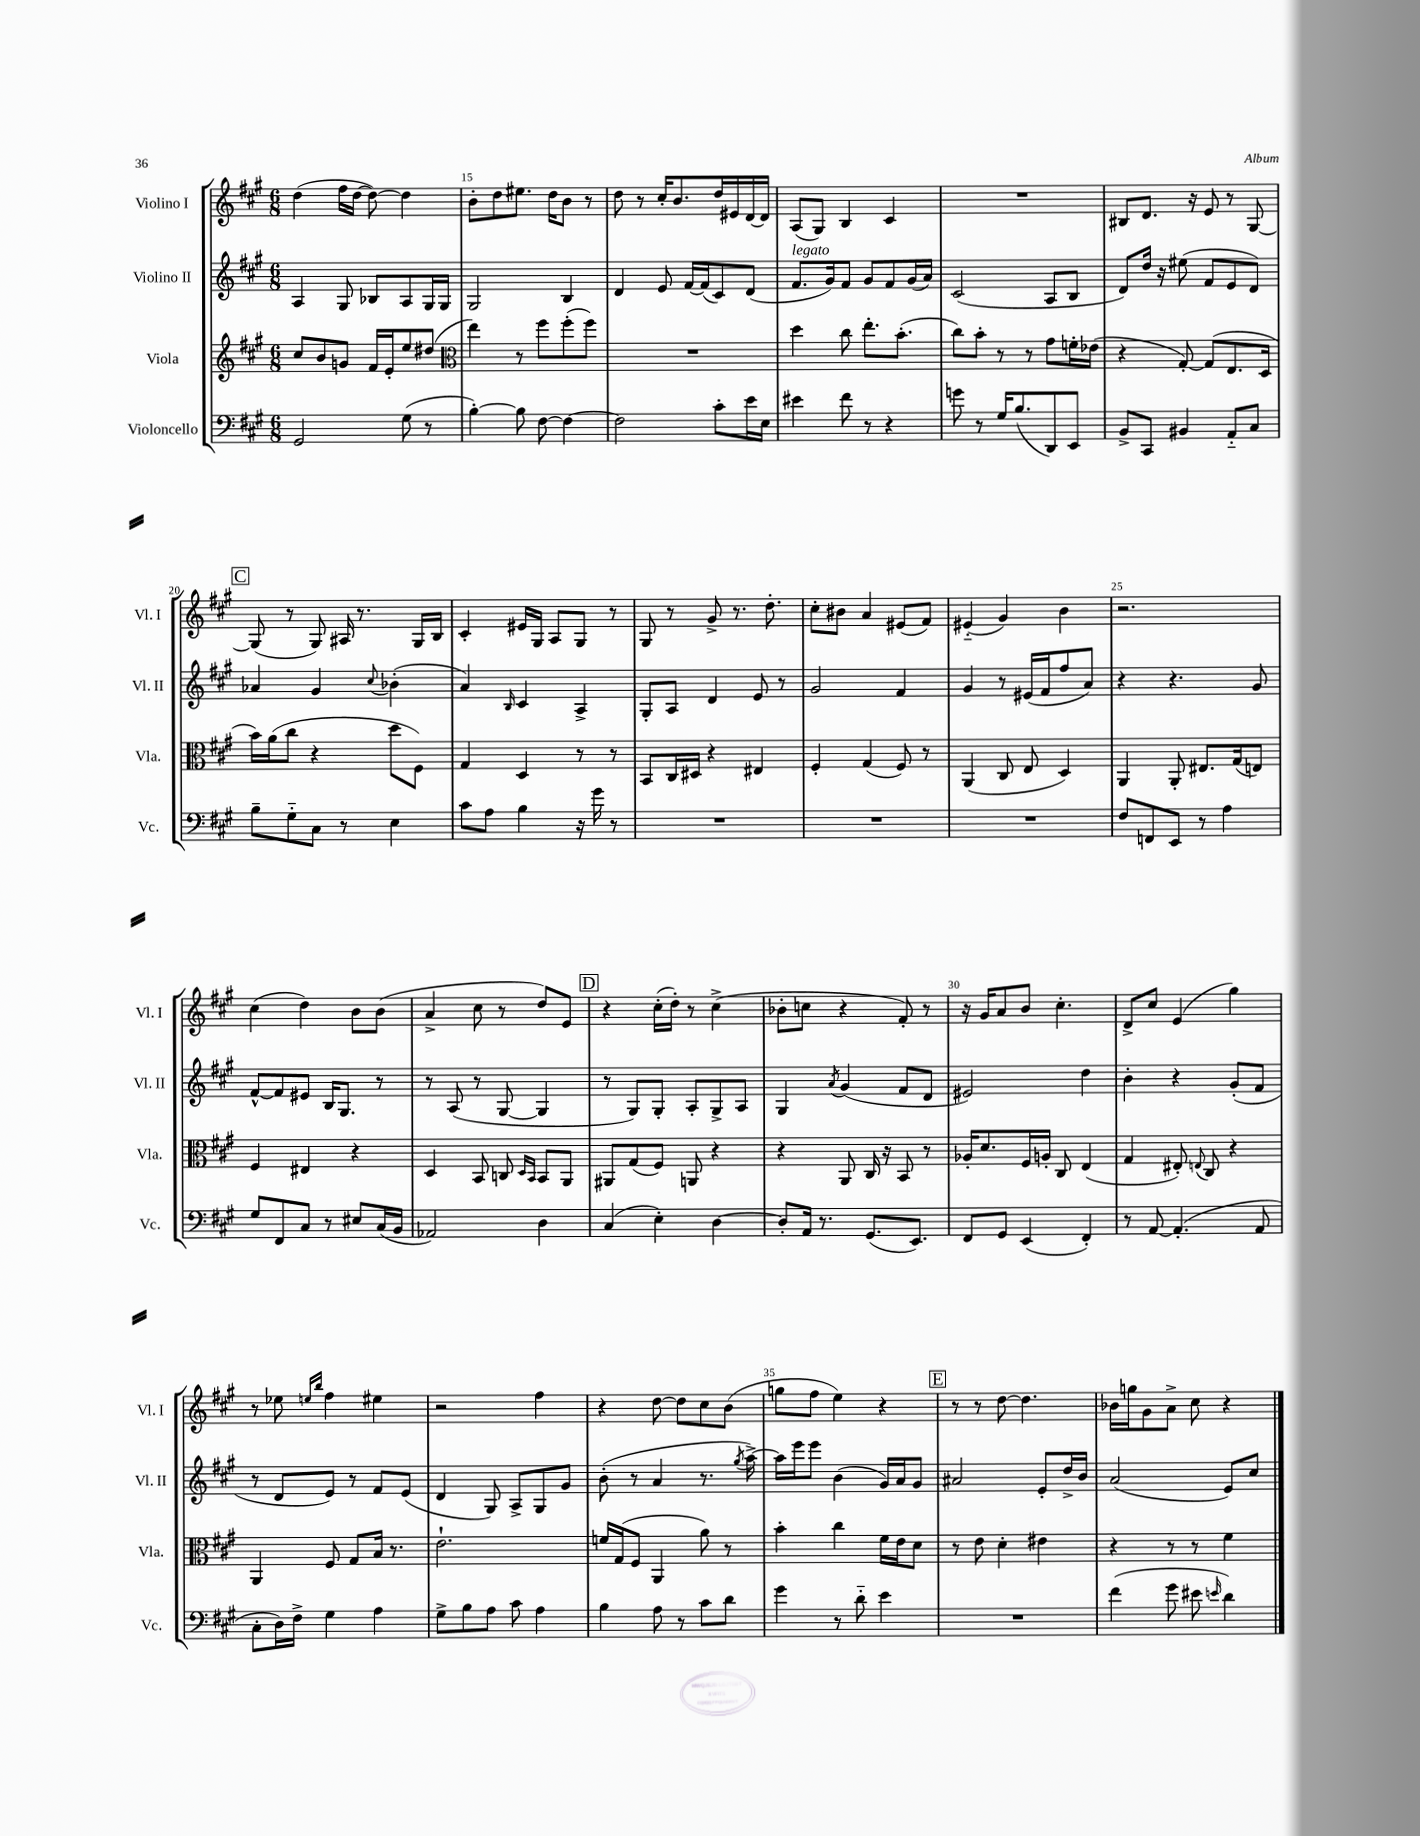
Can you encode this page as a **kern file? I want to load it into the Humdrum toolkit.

**kern	**kern	**kern	**kern
*part4	*part3	*part2	*part1
*staff4	*staff3	*staff2	*staff1
*I"Violoncello	*I"Viola	*I"Violino II	*I"Violino I
*I'Vc.	*I'Vla.	*I'Vl. II	*I'Vl. I
*clefF4	*clefG2	*clefG2	*clefG2
*k[f#c#g#]	*k[f#c#g#]	*k[f#c#g#]	*k[f#c#g#]
*M6/8	*M6/8	*M6/8	*M6/8
=14	=14	=14	=14
2GG#/	8cc#/L	4A/	(4dd\
.	8b/	.	.
.	8gn/J	8G#/	16ff#\LL
.	.	.	[16dd\JJ
.	16f#/LL	8B-X/L	8dd\_)
.	16e'/J	.	.
(8G#\	8ee/	8A/	4dd\]
8r	(8dd#X/J	16G#/L	.
.	.	16G#/JJ	.
=15	=15	=15	=15
*	*clefC3	*	*
[4B'\)	4ee\)	2G#/	8b'\L
.	.	.	8dd\
8B\]	8r	.	8.ee#X\J
[8F#\	8ff#\L	.	.
.	.	.	16dd\KL
4F#\_	(8ff#'\	4B/	8b\J
.	8ff#\J)	.	8r
=16	=16	=16	=16
2F#\]	2.r	4d/	8dd\
.	.	.	8r
.	.	8e/	16cc#'/KL
.	.	.	8.b/
.	.	[16f#/LL	.
.	.	(16f#/J]	.
8c#'\L	.	8c#/)	16dd/L
.	.	.	16e#X/
16e\L	.	(8d/J	[16d/
16E\JJ	.	.	16d/JJ]
=17	=17	=17	=17
!	!	!LO:TX:a:i:t=legato	!
4e#X\	4dd\	8.f#/L	(8A/L
.	.	.	8G#/J)
.	.	16g#/k)	.
8f#\	8cc#\	8f#/J	4B/
8r	8.ee'\L	8g#/L	.
4r	.	8f#/	4c#/
.	(8.b'\J	.	.
.	.	(16g#/L	.
.	.	16a/JJ)	.
=18	=18	=18	=18
8gn\	8cc#\L)	(2c#/	2.r
8r	8b'\J	.	.
16G#/KL	8r	.	.
(8.B/	.	.	.
.	8r	.	.
8DD/)	8g#\L	8A/L	.
8EE/J	16fn'\L	8B/J	.
.	(16e-X\JJ	.	.
=19	=19	=19	=19
8BB^/L	4r	8d/L)	8B#X/L
8CC#/J	.	16dd/Jk	8.d/J
.	.	16r	.
4BB#X/	[8G#'/)	(8ee#X\	.
.	.	.	16r
.	(8G#/L]	8f#/L	8e/
8AA/L	8.E/	8e/	8r
8C#/J	.	8d/J)	[8G#/
.	16D/Jk	.	.
!!LO:LB:g=z
!!LO:REH:place=s1:t=C
=20	=20	=20	=20
8B~\L	16b\LL)	4a-X/	(8G#/]
.	(16a\J	.	.
8G#\	8cc#\J	.	8r
8C#\J	4r	4g#/	8G#/)
8r	.	.	16A#X/
.	.	.	8.r
.	.	8qqcc#/	.
4E\	8dd\L	(4b-X'\	.
.	8F#\J)	.	16G#/LL
.	.	.	16B/JJ
=21	=21	=21	=21
8c#\L	4G#/	4a/)	4c#'/
8A\J	.	.	.
.	.	16qqB/	.
4B\	4D/	4c#/	16e#X/LL
.	.	.	16G#/JJ
.	.	.	8A/L
16r	8r	4A^/	8G#/J
16g#\	.	.	.
8r	8r	.	8r
=22	=22	=22	=22
2.r	8BB/L	8G#'/L	8G#/
.	16C#/L	8A/J	8r
.	16D#X/JJ	.	.
.	4r	4d/	8g#^/
.	.	.	8.r
.	4E#X/	8e/	.
.	.	.	8.dd'\
.	.	8r	.
=23	=23	=23	=23
2.r	4F#'/	2g#/	8cc#'\L
.	.	.	8b#X\J
.	(4G#/	.	4a/
.	8F#/)	4f#/	(8e#X/L
.	8r	.	8f#/J)
=24	=24	=24	=24
2.r	(4AA/	4g#/	(4e#X/
.	8C#/	8r	4g#/)
.	8E/	(16e#X/LL	.
.	.	16f#/J	.
.	4D/)	8ff#/	4b\
.	.	8a/J)	.
=25	=25	=25	=25
8F#/L	4AA/	4r	2.r
8FFn/	.	.	.
8EE/J	8AA'/	4.r	.
8r	8.E#X/L	.	.
4A\	.	.	.
.	(16G#/k	.	.
.	8En/J)	8g#/	.
!!LO:LB:g=z
=26	=26	=26	=26
8G#/L	4F#/	[8f#^^/L	(4cc#\
8FF#/	.	8f#/]	.
8C#/J	4E#X/	8e#X/J	4dd\)
8r	.	16B/KL	.
.	.	8.G#/J	.
8E#X/L	4r	.	8b\L
(16C#/L	.	8r	(8b\J
16BB/JJ	.	.	.
=27	=27	=27	=27
2AA-X/)	4D/	8r	4a^/
.	.	(8A/	.
.	8BB/	8r	8cc#\
.	8Cn/	[8G#/	8r
.	16qqD/LL	.	.
.	16qqBB/JJ	.	.
4D\	8BB/L	4G#/]	8dd/L)
.	8AA/J	.	8e/J
!!LO:REH:place=s1:t=D
=28	=28	=28	=28
(4C#/	8AA#X/L	8r	4r
.	(8G#/	8G#/L)	.
4E'\)	8F#/J)	8G#'/J	(16cc#'\LL
.	.	.	16dd'\JJ)
.	8AAn/	8A'/L	8r
[4D\	4r	8G#^/	(4cc#^\
.	.	8A/J	.
=29	=29	=29	=29
8D'/L]	4r	4G#/	8b-X'\L
16AA/Jk	.	.	8ccn\J
8.r	.	.	.
.	.	8qa/	.
.	8AA/	(4g#/	4r
(8.GG#/L	16C#/	.	.
.	16r	.	.
.	8BB/	8f#/L	8f#'/)
8.EE/J)	.	.	.
.	8r	8d/J	8r
=30	=30	=30	=30
8FF#/L	16A-X'/KL	2e#X/)	16r
.	8.d/	.	16g#/KL
8GG#/J	.	.	8a/
(4EE/	16F#/L	.	8b/J
.	16An'/JJ	.	.
.	8C#/	.	4.cc#'\
4FF#'/)	(4E/	4dd\	.
=31	=31	=31	=31
8r	4G#/	4b'\	8d^/L
[8AA/	.	.	8cc#/J
(4.AA'/]	8E#X'/)	4r	(4e/
.	8qqEn/	.	.
.	8C#/	.	.
.	4r	(8g#'/L	4gg#\)
8AA/	.	8f#/J	.
!!LO:LB:g=z
=32	=32	=32	=32
8C#'\L	4AA/	8r	8r
16D\L)	.	8d/L	8ee-X\
16F#^\JJ	.	.	.
.	.	.	16qqeen/LL
.	.	.	16qqbb/JJ
4G#\	8F#/	8e/J)	4ff#\
.	8G#/L	8r	.
4A\	16B/Jk	8f#/L	4ee#X\
.	8.r	.	.
.	.	(8e/J	.
=33	=33	=33	=33
8G#^\L	2.e`\	4d/	2r
8B\	.	.	.
8A\J	.	8G#/)	.
8c#\	.	8A^/L	.
4A\	.	8G#/	4ff#\
.	.	8g#/J	.
=34	=34	=34	=34
4B\	16fn/LL	(8b'\	4r
.	(16G#/J	.	.
.	8F#/J	8r	.
8A\	4AA/	4a/	[8dd\
8r	.	.	8dd\L]
8c#\L	8a\)	8.r	8cc#\
8d\J	8r	.	(8b\J
.	.	8qgg#/	.
.	.	[16aa^\)	.
=35	=35	=35	=35
4g#\	4b'\	16aa\LL]	8ggn\L
.	.	16eee\J	.
.	.	8eee\J	8ff#\J
8r	4cc#\	(4b\	4ee\)
8d\	.	.	.
4e\	16f#\LL	16g#/LL)	4r
.	16e\J	16a/J	.
.	8d\J	8g#/J	.
!!LO:REH:place=s1:t=E
=36	=36	=36	=36
2.r	8r	2a#X/	8r
.	8e\	.	8r
.	4d'\	.	[8dd\
.	.	.	4.dd\]
.	4e#X\	8e'/L	.
.	.	16dd^/L	.
.	.	16b/JJ	.
=37	=37	=37	=37
(4f#\	4r	(2a/	16b-X\LL
.	.	.	16ggn\J
.	.	.	8g#\
8g#\	8r	.	8a^\J
8e#X\	8r	.	8cc#\
16qqen/	.	.	.
4d\)	4f#\	8e/L)	4r
.	.	8cc#/J	.
==	==	==	==
*-	*-	*-	*-
